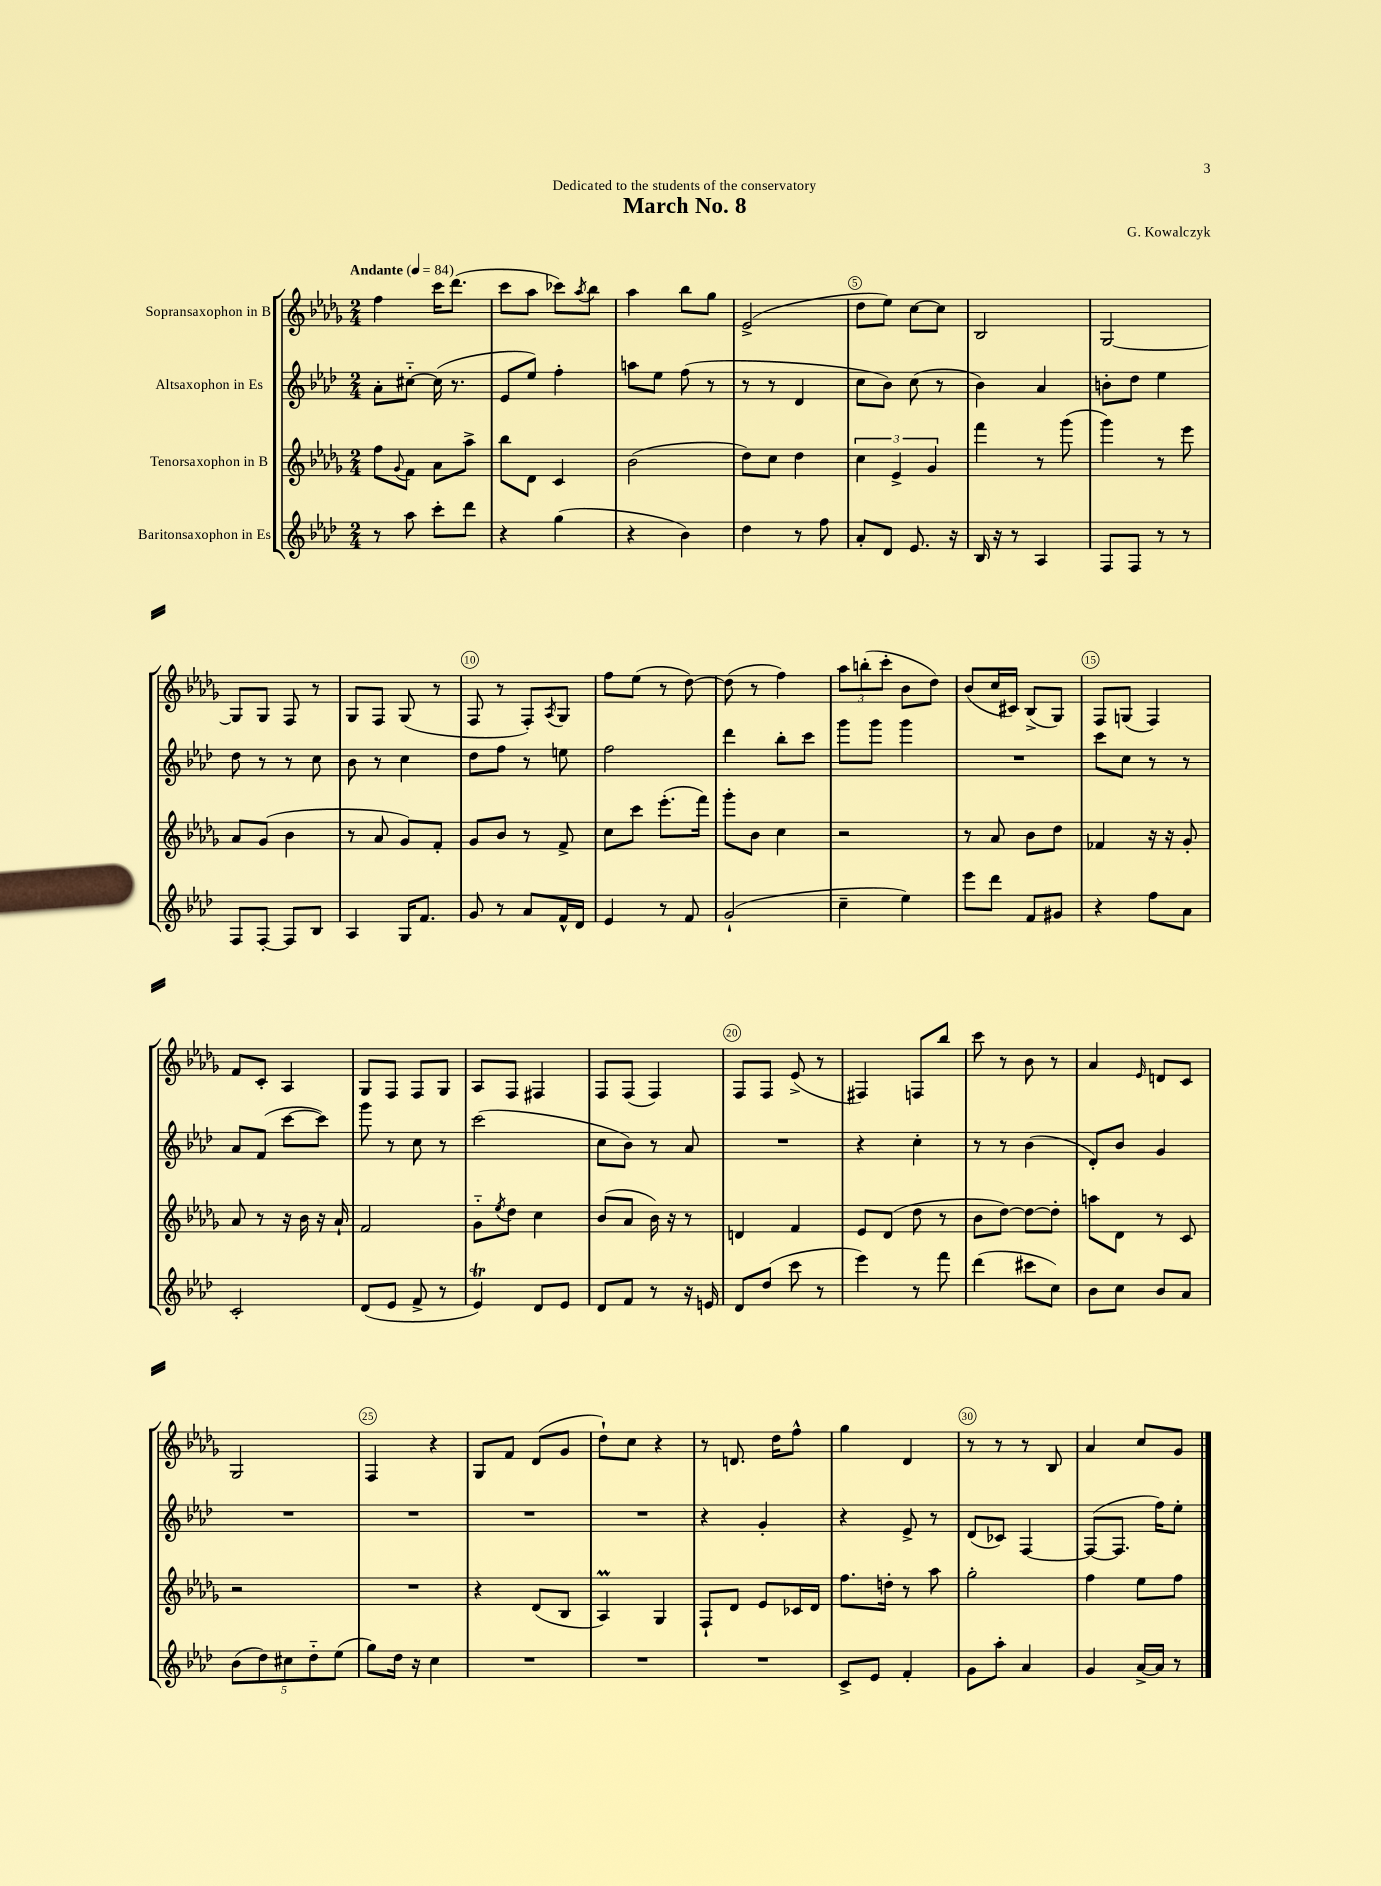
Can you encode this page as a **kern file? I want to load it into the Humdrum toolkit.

**kern	**kern	**kern	**kern
*part4	*part3	*part2	*part1
*staff4	*staff3	*staff2	*staff1
*I"Baritonsaxophon in Es	*I"Tenorsaxophon in B	*I"Altsaxophon in Es	*I"Sopransaxophon in B
*clefG2	*clefG2	*clefG2	*clefG2
*k[b-e-a-d-]	*k[b-e-a-d-g-]	*k[b-e-a-d-]	*k[b-e-a-d-g-]
*M2/4	*M2/4	*M2/4	*M2/4
*MM84	*MM84	*MM84	*MM84
=1	=1	=1	=1
!	!	!	!LO:TX:a:B:t=Andante
8r	8ff\L	8a-'\L	4ff\
.	8qqg-/	.	.
8aa-\	8f\J	[8cc#X\J	.
8ccc'\L	8a-\L	(16cc#\]	16ccc\KL
.	.	8.r	(8.ddd-\J
8ddd-\J	8aa-^\J	.	.
=2	=2	=2	=2
4r	8bb-\L	8e-/L	8ccc\L
.	8d-\J	8ee-/J)	8aa-\J
(4gg\	4c/	4ff'\	8ccc-X\L)
.	.	.	8qaa-/
.	.	.	8bb-\J
=3	=3	=3	=3
4r	(2b-\	8aan\L	4aa-\
.	.	8ee-\J	.
4b-\)	.	(8ff\	8bb-\L
.	.	8r	8gg-\J
=4	=4	=4	=4
4dd-\	8dd-\L)	8r	(2e-^/
.	8cc\J	8r	.
8r	4dd-\	4d-/	.
8ff\	.	.	.
=5	=5	=5	=5
8a-'/L	6cc\	8cc\L	8dd-\L
8d-/J	.	8b-\J)	8ee-\J)
.	6e-^/	.	.
8.e-/	.	(8cc\	[8cc\L
.	6g-/	.	.
.	.	8r	8cc\J]
16r	.	.	.
=6	=6	=6	=6
16B-/	4fff\	4b-\)	2B-/
16r	.	.	.
8r	.	.	.
4A-/	8r	4a-/	.
.	(8ggg-\	.	.
=7	=7	=7	=7
8F/L	4ggg-\)	8bn'\L	[2G-/
8F/J	.	8dd-\J	.
8r	8r	4ee-\	.
8r	8eee-\	.	.
!!LO:LB:g=z
=8	=8	=8	=8
8F/L	8a-/L	8dd-\	8G-/L]
[8F'/J	(8g-/J	8r	8G-/J
8F/L]	4b-\	8r	8F/
8B-/J	.	8cc\	8r
=9	=9	=9	=9
4A-/	8r	8b-\	8G-/L
.	8a-/	8r	8F/J
16G/KL	8g-/L)	4cc\	(8G-/
8.f/J	.	.	.
.	8f'/J	.	8r
=10	=10	=10	=10
8g/	8g-/L	8dd-\L	8F/
8r	8b-/J	8ff\J	8r
8a-/L	8r	8r	8F'/L)
.	.	.	8qA-/
16f^^/L	8f^/	8een\	8G-/J
16d-/JJ	.	.	.
=11	=11	=11	=11
4e-/	8cc\L	2ff\	8ff\L
.	8ccc\J	.	(8ee-\J
8r	(8.eee-'\L	.	8r
8f/	.	.	[8dd-\)
.	16fff\Jk)	.	.
=12	=12	=12	=12
(2g`/	8ggg-'\L	4ddd-\	(8dd-\]
.	8b-\J	.	8r
.	4cc\	8bb-'\L	4ff\)
.	.	8ccc\J	.
=13	=13	=13	=13
4cc~\	2r	8ggg\L	12aa-\L
.	.	.	(12bbn'\
.	.	8ggg\J	.
.	.	.	12ccc'\J
4ee-\)	.	4ggg\	8b-\L
.	.	.	8dd-\J)
=14	=14	=14	=14
8eee-\L	8r	2r	(8b-/L
8ddd-\J	8a-/	.	16cc/L
.	.	.	16c#X/JJ)
8f/L	8b-\L	.	(8B-^/L
8g#X/J	8dd-\J	.	8G-/J)
=15	=15	=15	=15
4r	4f-X/	8ccc\L	8F/L
.	.	8cc\J	(8Gn/J
8ff\L	16r	8r	4F/)
.	16r	.	.
8a-\J	8g-'/	8r	.
!!LO:LB:g=z
=16	=16	=16	=16
2c'/	8a-/	8a-/L	8f/L
.	8r	(8f/J	8c'/J
.	16r	[8ccc\L	4A-/
.	16b-\	.	.
.	16r	8ccc\J])	.
.	16a-`/	.	.
=17	=17	=17	=17
(8d-/L	2f/	8ggg\	8G-/L
8e-/J	.	8r	8F/J
8f^/	.	8cc\	8F/L
8r	.	8r	8G-/J
=18	=18	=18	=18
4e-T/)	8g-\L	(2ccc\	8A-/L
.	8qee-/	.	.
.	8dd-\J	.	8F/J
8d-/L	4cc\	.	4F#X/
8e-/J	.	.	.
=19	=19	=19	=19
8d-/L	(8b-/L	8cc\L	8F/L
8f/J	8a-/J	8b-\J)	(8F/J
8r	16b-\)	8r	4F/)
.	16r	.	.
16r	8r	8a-/	.
16en/	.	.	.
=20	=20	=20	=20
8d-/L	4dn/	2r	8F/L
(8dd-/J	.	.	8F/J
8ccc\	4f/	.	(8e-^/
8r	.	.	8r
=21	=21	=21	=21
4eee-\)	8e-/L	4r	4F#X/)
.	(8d-/J	.	.
8r	8dd-\	4cc'\	8Fn/L
8fff\	8r	.	8bb-/J
=22	=22	=22	=22
(4ddd-\	8b-\L	8r	8ccc\
.	[8dd-\J)	8r	8r
8ccc#X\L	8dd-\L_	(4b-\	8b-\
8cc\J)	8dd-'\J]	.	8r
=23	=23	=23	=23
8b-\L	8aan\L	8d-'/L)	4a-/
8cc\J	8d-\J	8b-/J	.
.	.	.	16qqe-/
8b-/L	8r	4g/	8dn/L
8a-/J	8c/	.	8c/J
!!LO:LB:g=z
=24	=24	=24	=24
(10b-\L	2r	2r	2G-/
10dd-\)	.	.	.
10cc#X\	.	.	.
10dd-\	.	.	.
(10ee-\J	.	.	.
=25	=25	=25	=25
8gg\L)	2r	2r	4F/
16dd-\Jk	.	.	.
16r	.	.	.
4cc\	.	.	4r
=26	=26	=26	=26
2r	4r	2r	8G-/L
.	.	.	8f/J
.	(8d-/L	.	(8d-/L
.	8B-/J	.	8g-/J
=27	=27	=27	=27
2r	4A-M/)	2r	8dd-`\L)
.	.	.	8cc\J
.	4G-/	.	4r
=28	=28	=28	=28
2r	8F`/L	4r	8r
.	8d-/J	.	8.dn/
.	8e-/L	4g'/	.
.	.	.	16dd-\KL
.	16c-X/L	.	8ff^^\J
.	16d-/JJ	.	.
=29	=29	=29	=29
8c^/L	8.ff\L	4r	4gg-\
8e-/J	.	.	.
.	16ddn'\Jk	.	.
4f'/	8r	8e-^/	4d-/
.	8aa-\	8r	.
=30	=30	=30	=30
8g\L	2gg-'\	(8d-/L	8r
8aa-'\J	.	8c-X/J)	8r
4a-/	.	[4F/	8r
.	.	.	8B-/
=31	=31	=31	=31
4g/	4ff\	(8F/L_	4a-/
.	.	8.F/J]	.
[16a-^/LL	8ee-\L	.	8cc/L
16a-/JJ]	.	16ff\KL)	.
8r	8ff\J	8ee-'\J	8g-/J
==	==	==	==
*-	*-	*-	*-
